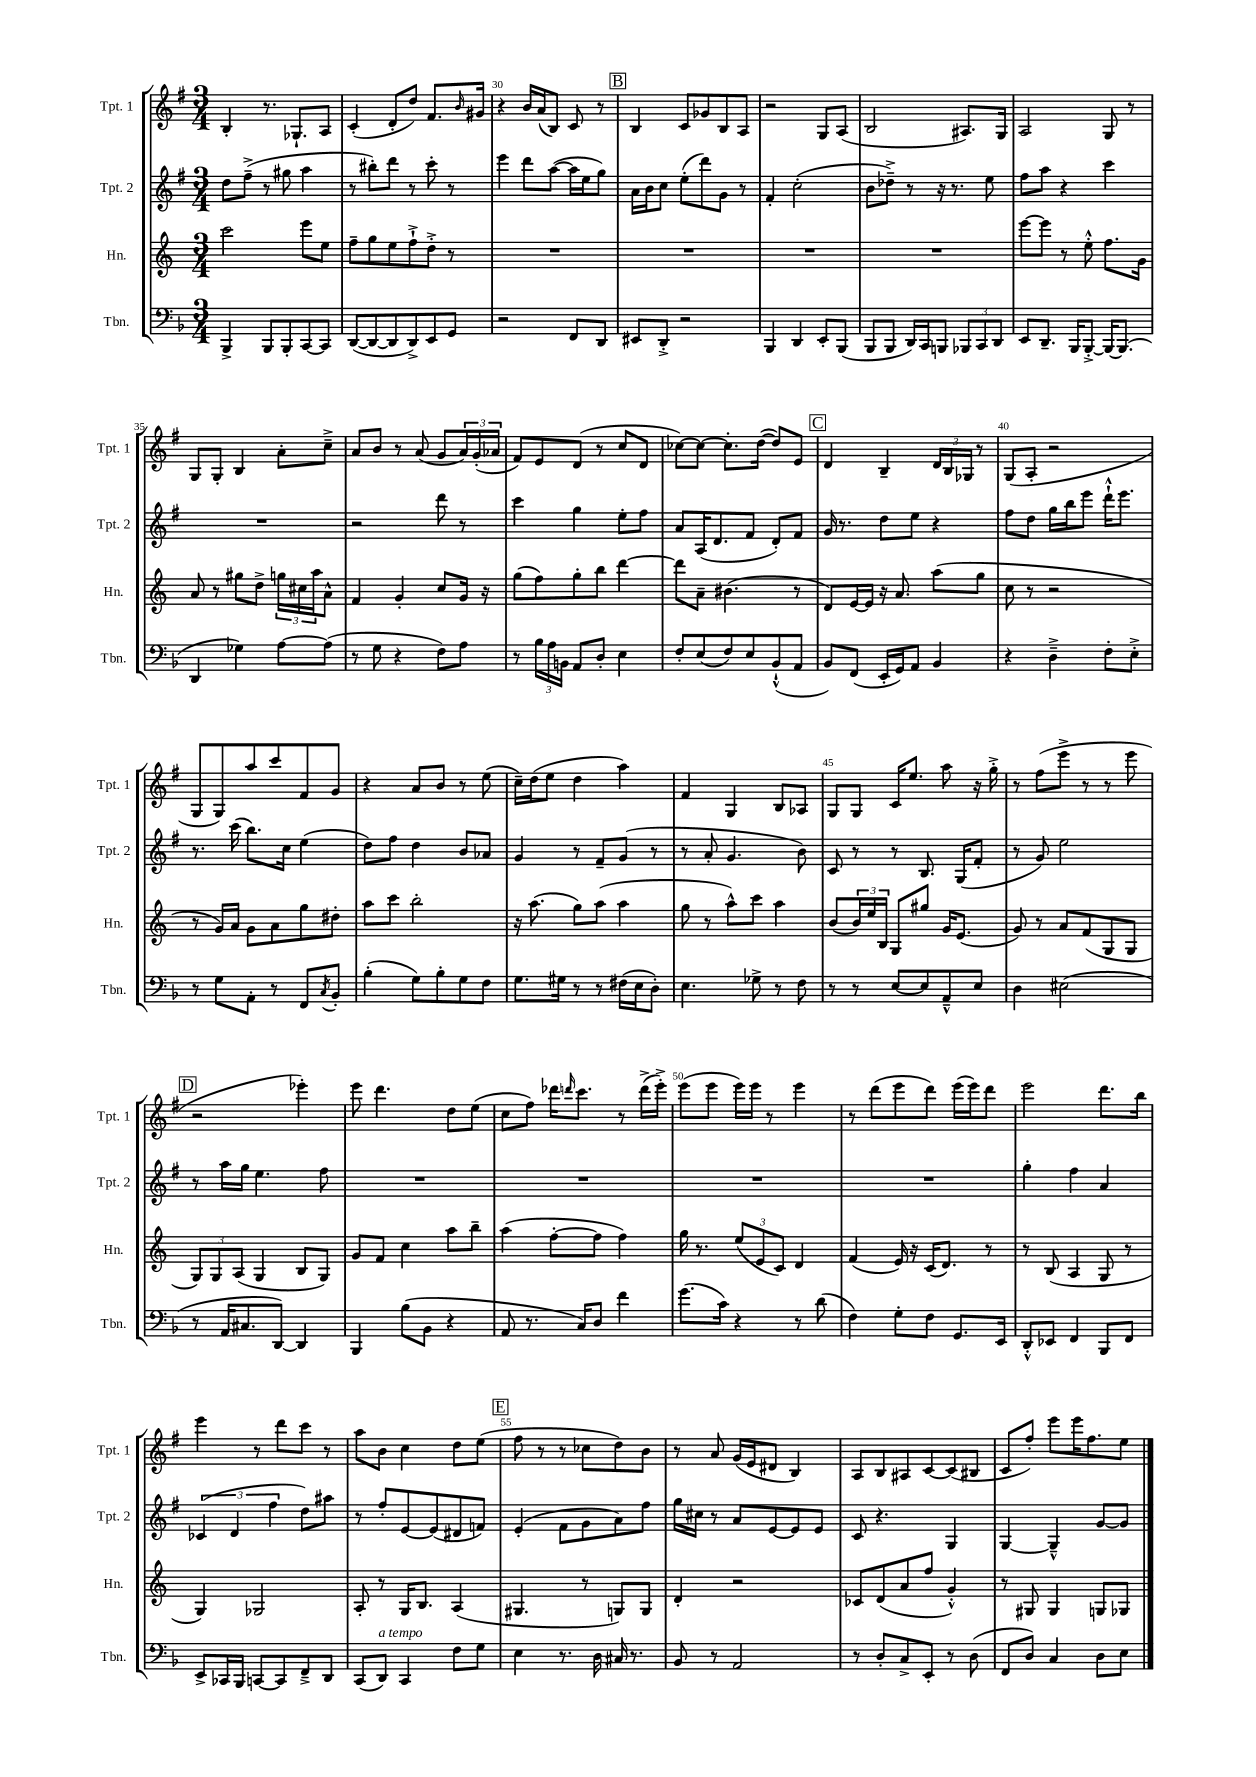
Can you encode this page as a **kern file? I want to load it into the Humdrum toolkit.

**kern	**kern	**kern	**kern
*staff4	*staff3	*staff2	*staff1
*clefF4	*clefG2	*clefG2	*clefG2
*k[b-]	*k[]	*k[f#]	*k[f#]
*M3/4	*M3/4	*M3/4	*M3/4
4BBB-^/	2ccc\	8dd\L	4B'/
.	.	(8ff#~^\J	.
8BBB-/L	.	8r	8.r
8BBB-'/	.	8gg#\	.
.	.	.	8.G-`/L
[8CC/	8eee\L	4aa\	.
8CC/]J	8ee\J	.	8A/J
=	=	=	=
([8DD/L	8ff~\L	8r	(4c'/
8DD/_	8gg\	8bb#'\L)	.
8DD/]	8ee\	8ddd\J	8d'/L
8DD^/)	8ff`^\	8r	8dd/J)
8EE/	8dd'^\J	8ccc'\	8.f#/L
8GG/J	8r	8r	.
.	.	.	16qqb/
.	.	.	16g#/Jk
=	=	=	=
2r	2.r	4eee\	4r
.	.	8ddd\L	16b/LL
.	.	.	(16a/J
.	.	([8aa\J	8B/J)
8FF/L	.	16aa\]LL	8c/
.	.	16ee\J	.
8DD/J	.	8gg\J)	8r
=	=	=	=
8EE#/L	2.r	16a\LL	4B/
.	.	16b\J	.
8DD'^/J	.	8cc\J	.
2r	.	(8ee'\L	8c/L
.	.	8ddd\)	8g-/
.	.	8g\J	8B/
.	.	8r	8A/J
=	=	=	=
4BBB-/	2.r	4f#'/	2r
4DD/	.	(2cc'\	.
8EE'/L	.	.	8G/L
(8BBB-/J	.	.	(8A/J
=	=	=	=
8BBB-/L	2.r	8b\L	2B/
8BBB-/J	.	8dd-~^\J)	.
16DD/LL)	.	8r	.
16CC/J	.	.	.
8BBB/J	.	16r	.
.	.	8.r	.
12BBB-/L	.	.	8.A#/L)
12CC/	.	.	.
.	.	8ee\	.
12DD/J	.	.	.
.	.	.	16G/Jk
=	=	=	=
8EE/L	[8eee\L	8ff#\L	2A/
8.DD~/J	8eee\]J	8aa\J	.
.	8r	4r	.
16BBB-/LK	.	.	.
[8BBB-'^/J	8ee'^^\	.	.
16BBB-/_LK	8.ff\L	4ccc\	8G/
(8.BBB-/]J	.	.	.
.	.	.	8r
.	16g\Jk	.	.
=	=	=	=
4DD/	8a/	2.r	8G/L
.	8r	.	8G'/J
4G-\)	8gg#\L	.	4B/
.	8dd^\J	.	.
[8A\L	24gg\LL	.	8a'\L
.	24cc#\	.	.
.	24aa\J	.	.
(8A\]J	8a^^\J	.	8cc~^\J
=	=	=	=
8r	4f/	2r	8a/L
8G\	.	.	8b/J
4r	4g'/	.	8r
.	.	.	(8a/
8F\L)	8cc/L	8ddd\	8g/L
8A\J	16g/Jk	8r	24a/L)
.	.	.	(24g'/
.	16r	.	.
.	.	.	24a-/JJ
=	=	=	=
8r	(8gg\L	4ccc\	8f#/L)
24B-\LL	8ff\)	.	8e/
24A\	.	.	.
24BB\JJ	.	.	.
8AA/L	8gg'\	4gg\	(8d/J
8D'/J	8bb\J	.	8r
4E\	[4ddd\	8ee'\L	8cc/L
.	.	8ff#\J	8d/J
=	=	=	=
8F'/L	8ddd\]L	8a/L	[8cc-\L)
(8E/	8a~\J	(16A/K	8cc-\_J
.	.	8.d/	.
8F/)	(4.b#\	.	8.cc-'\]L
8E/	.	8f#/J	.
.	.	.	([16dd\Jk
(8BB-`^^/	.	8d'/L)	8dd/]L)
8AA/J	8r	8f#/J	8e/J
=	=	=	=
8BB-/L)	8d/L)	16g/	4d/
.	.	8.r	.
(8FF/J	[16e/L	.	.
.	16e/]JJ	.	.
16EE'/LL	16r	8dd\L	4B~/
16GG/J)	8.a/	.	.
8AA/J	.	8ee\J	.
4BB-/	(8aa\L	4r	24d/LL
.	.	.	24B/
.	.	.	24G-/JJ
.	8gg\J	.	8r
=	=	=	=
4r	8cc\	8ff#\L	(8G/L
.	8r	8dd\J	8A'/J
4D~^\	2r	16gg\LL	2r
.	.	16bb\J	.
.	.	8eee\J	.
8F'\L	.	16ddd`^^\LK	.
.	.	8.eee\J	.
8E'^\J	.	.	.
=	=	=	=
8r	8r	8.r	8G/L
8G\L	16g/LL)	.	8G/)
.	16a/JJ	(16ccc\	.
8AA'\J	8g\L	8.bb\L)	8aa/
8r	8a\	.	8ccc/
.	.	16cc\Jk	.
8FF/L	8gg\	(4ee\	8f#/
8qC/	.	.	.
8BB-'/J	8dd#'\J	.	8g/J
=	=	=	=
(4B-'\	8aa\L	8dd\L)	4r
.	8ccc\J	8ff#\J	.
8G\L)	2bb'\	4dd\	8a/L
8B-'\	.	.	8b/J
8G\	.	8b/L	8r
8F\J	.	8a-/J	(8ee\
=	=	=	=
8.G\L	16r	4g/	16cc~\LL)
.	(8.aa\	.	(16dd\J
.	.	.	8ee\J
16G#\Jk	.	.	.
8r	8gg\L)	8r	4dd\
8r	(8aa\J	8f#~/L	.
(16F#\LL	4aa\	(8g/J	4aa\)
16E\J	.	.	.
8D'\J)	.	8r	.
=	=	=	=
4.E\	8gg\	8r	4f#/
.	8r	8a'/	.
.	8aa^^\L)	4.g/	4G/
8G-^\	8ccc\J	.	.
8r	4aa\	.	8B/L
8F\	.	8b\)	8A-/J
=	=	=	=
8r	(8b/L	8c/	8G/L
8r	24b/L)	8r	8G/J
.	24ee/	.	.
.	24B/JJ	.	.
[8E/L	8G/L	8r	16c/LK
.	.	.	8.ee/J
8E/]	8gg#/J	8.B/	.
8AA~^^/	16g/LK	.	8aa\
.	(8.e/J	(16G/LK	.
8E/J	.	8f#'/J	16r
.	.	.	16gg'^\
=	=	=	=
4D\	8g/)	8r	8r
.	8r	8g/)	(8ff#\L
(2E#\	8a/L	2ee\	8eee^\J
.	(8f/	.	8r
.	8G/	.	8r
.	8G/J	.	8eee\
=	=	=	=
8r	12G/L)	8r	2r
.	12G/	.	.
16AA/LK	.	16aa\LL	.
.	(12A/J	.	.
8.C#/	.	16gg\JJ	.
.	4G/	4.ee\	.
[8DD/J)	.	.	.
4DD/]	8B/L	.	4eee-'\)
.	8G/J)	8ff#\	.
=	=	=	=
4BBB-/	8g/L	2.r	8eee\
.	8f/J	.	4.ddd\
(8B-\L	4cc\	.	.
8BB-\J	.	.	.
4r	8aa\L	.	8dd\L
.	8bb~\J	.	(8ee\J
=	=	=	=
8AA/	(4aa\	2.r	8cc\L
8.r	.	.	8ff#\J)
.	[8ff'\L	.	16ddd-\LK
.	.	.	16qqddd/
16C/LK)	.	.	8.ccc\J
8D/J	8ff\]J	.	.
4f\	4ff\)	.	8r
.	.	.	(16ddd^\LL
.	.	.	16eee'^\JJ)
=	=	=	=
(8.g\L	16gg\	2.r	(8eee\L
.	8.r	.	.
.	.	.	8eee\J
16c\Jk)	.	.	.
4r	(12ee/L	.	16eee\LL)
.	.	.	16eee\JJ
.	12e/	.	.
.	.	.	8r
.	12c/J)	.	.
8r	4d/	.	4eee\
(8d\	.	.	.
=	=	=	=
4F\)	(4f/	2.r	8r
.	.	.	(8ddd\L
8G'\L	16e/)	.	8eee\
.	16r	.	.
8F\J	(16c/LK	.	8ddd\J)
.	8.d/J)	.	.
8.GG/L	.	.	(16eee\LL
.	.	.	16eee\J)
.	8r	.	8ddd\J
16EE/Jk	.	.	.
=	=	=	=
8DD'^^/L	8r	4gg'\	2eee\
8EE-/J	(8B/	.	.
4FF/	4A/	4ff#\	.
8BBB-/L	8G/	4a/	8.ddd\L
8FF/J	8r	.	.
.	.	.	16bb\Jk
=	=	=	=
8EE^/L	4G/)	(6c-/	4eee\
16CC-/L	.	.	.
.	.	6d/	.
16BBB-/JJ	.	.	.
[8CC/L	2G-/	.	8r
.	.	6ff#\	.
8CC/]	.	.	8ddd\L
8FF~^/	.	8dd\L)	8ccc\J
8DD/J	.	8aa#\J	8r
=	=	=	=
(8CC/L	8A'/	8r	8aa\L
8DD/J)	8r	8ff#'/L	8b\J
4CC/	16G/LK	[8e/	4cc\
.	8.B/J	.	.
.	.	(8e/]	.
8F\L	(4A/	8d#/	8dd\L
8G\J	.	8f/J)	(8ee\J
=	=	=	=
4E\	4.G#/	(4e'/	8ff#\
.	.	.	8r
8.r	.	8f#\L	8r
.	8r	8g\	8cc-\L
16D\	.	.	.
16C#/	8G/L)	8a\)	8dd\)
8.r	.	.	.
.	8G/J	8ff#\J	8b\J
=	=	=	=
8BB-/	4d'/	16gg\LL	8r
.	.	16cc#\JJ	.
8r	.	8r	8a/
2AA/	2r	8a/L	(16g/LL
.	.	.	16e/J
.	.	[8e/	8d#/J
.	.	8e/]	4B/)
.	.	8e/J	.
=	=	=	=
8r	8c-/L	8c/	8A/L
8D'/L	(8d/	4.r	8B/
8C^/	8a/	.	8A#/
8EE'/J	8ff/J	.	[8c/
8r	4g'^^/)	4G/	(8c/]
(8D\	.	.	8B#/J
=	=	=	=
8FF/L	8r	[4G/	8c/L
8D/J)	8G#/	.	8ff#'/J)
4C/	4G#/	4G~^^/]	8eee\L
.	.	.	16eee\K
.	.	.	8.ff#\
8D\L	8G/L	[8g/L	.
8E\J	8G-/J	8g/]J	8ee\J
==	==	==	==
*-	*-	*-	*-
